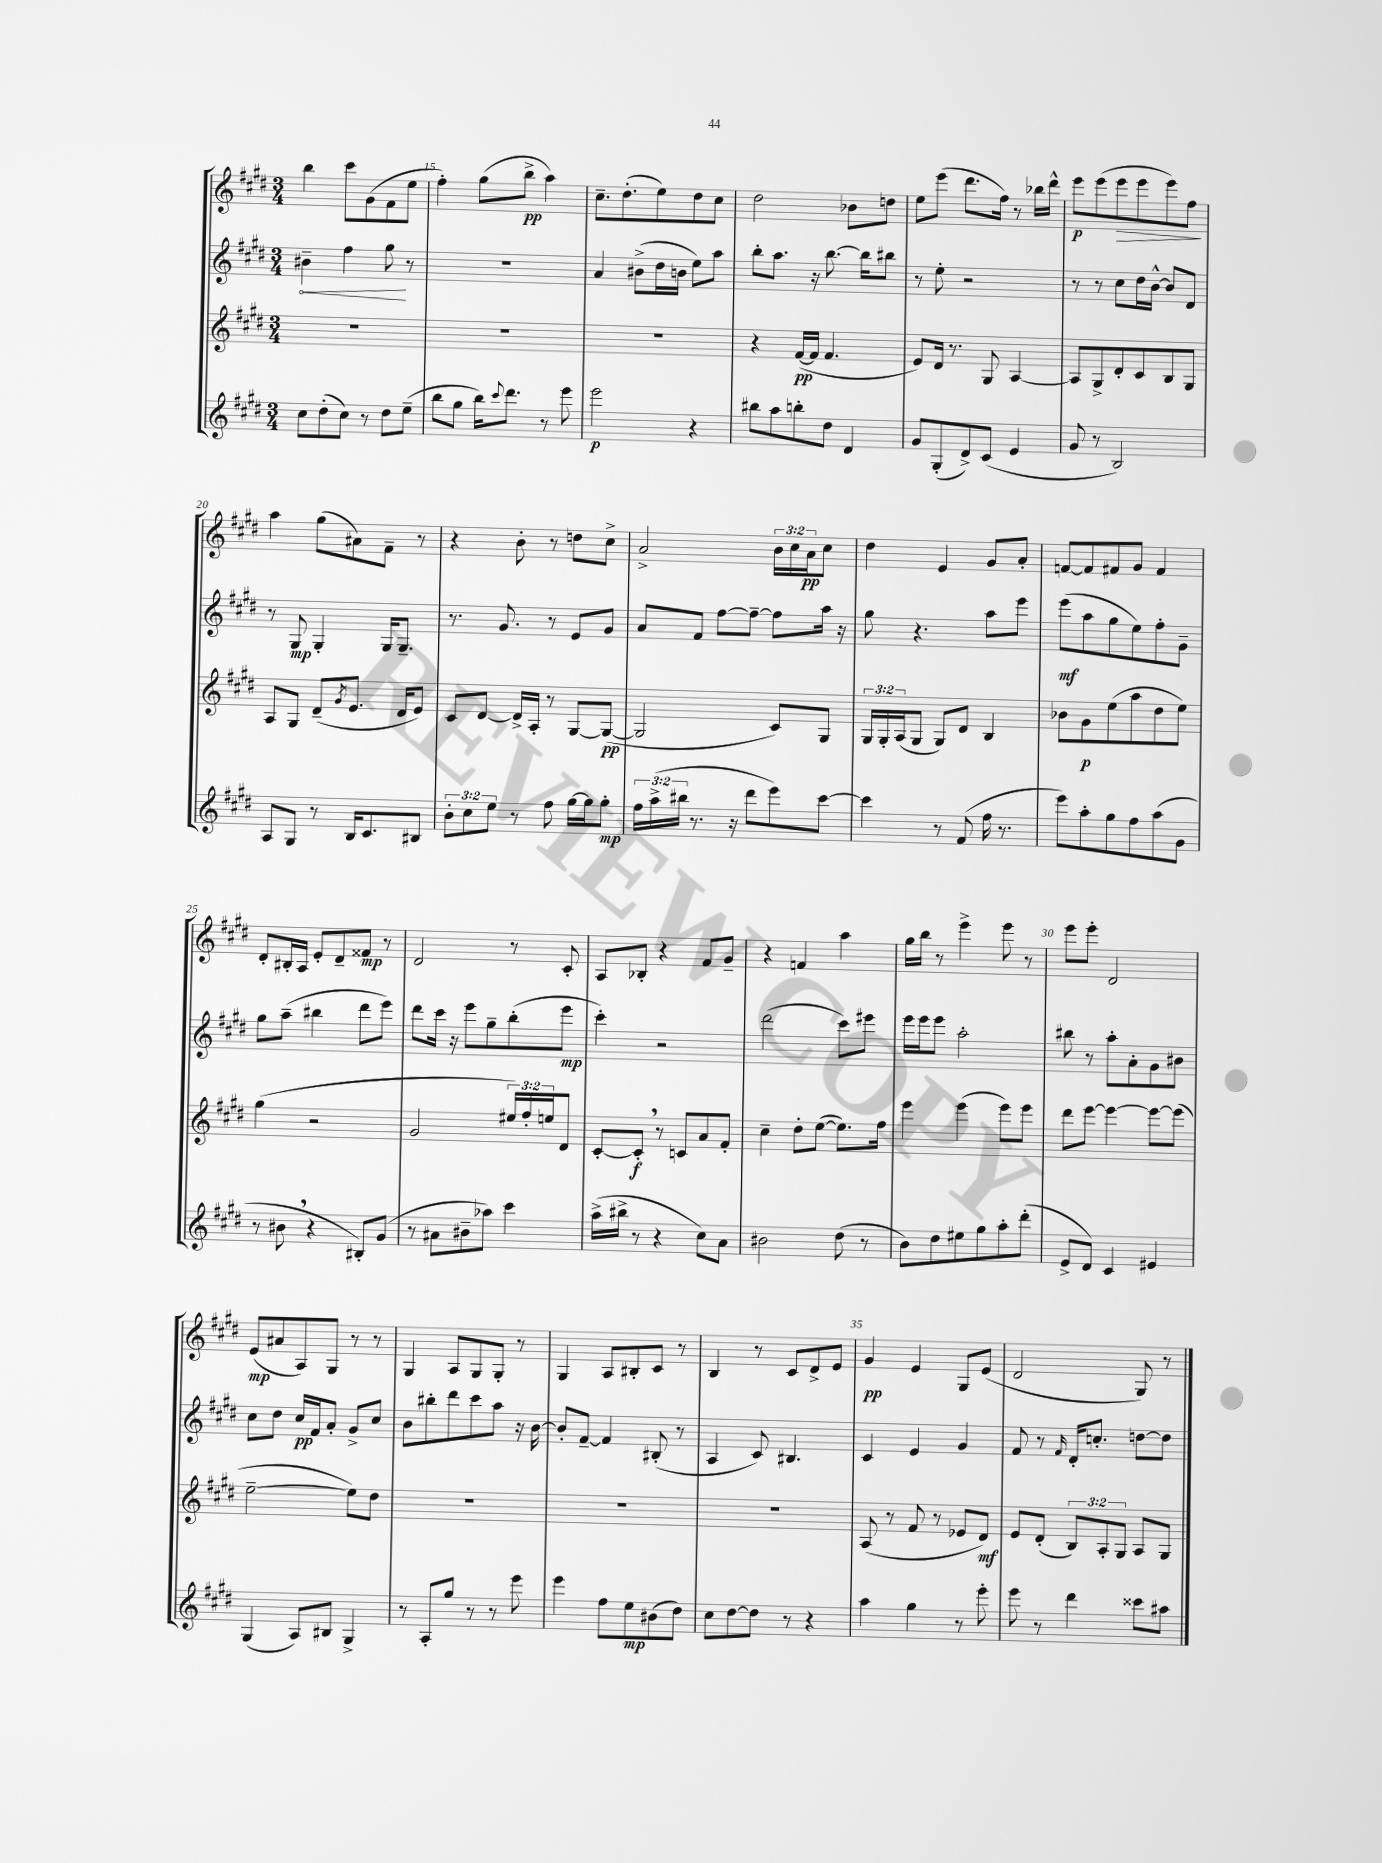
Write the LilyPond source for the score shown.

<<
\new StaffGroup <<
\new Staff = "s0" {
    \clef treble \key e \major \numericTimeSignature \time 3/4 \override Staff.TupletNumber.text = #tuplet-number::calc-fraction-text
    b''4 cis'''8 gis'8( fis'8 e''8 |
    fis''4-.) gis''8( b''8->\pp a''4) |
    cis''8.-- dis''8.-.( e''8) dis''8 cis''8 |
    dis''2 bes'8 d''8 |
    e''8 e'''8( dis'''8. fis''16) r8 bes''16 dis'''16-^ |
    e'''8\p e'''8( e'''8\> e'''8 e'''8) fis''8\! |
    a''4 gis''8( ais'8) fis'8-- r8 |
    r4 b'8-. r8 d''8 cis''8-> |
    a'2-> \tuplet 3/2 { b'16 cis''16 a'16\pp } cis''8 |
    dis''4 e'4 gis'8 a'8-. |
    f'8~ f'8 fis'8 gis'8 fis'4 |
    dis'8-. bis16-. a16 e'8-. dis'8-- fisis'8\mp r8 |
    dis'2 r8 cis'8-. |
    a8 bes8-. r4 fis'8 gis'8-- |
    r4 f'4 a''4 |
    gis''16 b''16 r8 e'''4-> e'''8 r8 |
    e'''8 e'''8-. dis'2 |
    e'8\mp( ais'8 a8) gis8 r8 r8 |
    gis4 a8 gis8 gis8-. r8 |
    gis4 a8 bis8-. cis'8 r8 |
    b4 r8 cis'8 dis'8-> e'8 |
    gis'4\pp e'4 gis8 e'8( |
    dis'2 gis8) r8 \bar "|." |
}
\new Staff = "s1" {
    \clef treble \key e \major \numericTimeSignature \time 3/4
    \once \override Hairpin.circled-tip = ##t bis'4--\< fis''4 gis''8\! r8 |
    R2. |
    a'4 bis'8->( dis''16 b'16 e''8) a''8 |
    b''8-. a''8. r16 b''8.~ b''16 bis''8 |
    r8 e''8-. r2 |
    r8 r8 cis''8 dis''16 b'16~-^ b'8 dis'8 |
    r8 gis8\mp gis4-. gis16 gis8.-- |
    r8. gis'8. r8 e'8 gis'8 |
    a'8 fis'8 fis''8~ fis''8~-- fis''8 a''16 r16 |
    gis''8 r4. a''8 e'''8 |
    e'''8\mf( a''8 gis''8 e''8) fis''8-. gis'8-- |
    gis''8 a''8--( bis''4 dis'''8 e'''8) |
    dis'''8 cis'''16 r16 e'''8 gis''8-- b''8-.( e'''8\mp |
    cis'''4-.) r2 |
    dis'''2( cis'''8) eis'''8 |
    e'''16 e'''16 e'''8 a''2-. |
    bis''8 r8 a''8-. a'8-. gis'8 bis'8 |
    cis''8 dis''8 cis''16\pp fis'16 a'8-. gis'8-> cis''8 |
    b'8 bis''8-. dis'''8 cis'''8 a''8 r16 b'16~ |
    b'8-. fis'8~-- fis'4 bis8-.( r8 |
    a4 cis'8) bis4. |
    cis'4 e'4 gis'4 |
    fis'8 r8 \grace { fis'16 } dis'16-. c''8.-. d''8~ d''8 \bar "|." |
}
\new Staff = "s2" {
    \clef treble \key e \major \numericTimeSignature \time 3/4 \override Staff.TupletNumber.text = #tuplet-number::calc-fraction-text
    R2. |
    R2. |
    R2. |
    r4 fis'16~\pp( fis'16 fis'4. |
    e'8) dis'16 r8. gis8 a4~ |
    a8 gis8-> dis'8-. cis'8 b8 gis8 |
    a8 gis8 dis'8--( \acciaccatura { gis'8 } e'8. dis'16 e'8) |
    cis'8 dis'8~ dis'16-> a16-. r8 gis8~ gis8~\pp( |
    gis2 cis'8) gis8 |
    \tuplet 3/2 { gis16 gis16-. a16( } gis8 gis8) dis'8 b4 |
    bes'8 gis'8\p e''8( a''8 dis''8 e''8) |
    gis''4( r2 |
    gis'2 \tuplet 3/2 { eis''16) fis''16-. e''16 } dis'8 |
    cis'8~-. cis'8-.\f \breathe r8 c'8 a'8 fis'8-. |
    cis''4-- dis''8-. e''8~( e''8.) fis''16 |
    e'''4 e'''4( e'''8) e'''8 |
    dis'''8 e'''8~ e'''4~ e'''8~ e'''8( |
    e''2~-- e''8) dis''8 |
    R2. |
    R2. |
    R2. |
    a8( r8 fis'8 r8 ees'8 dis'8\mf) |
    e'8 dis'8-.( \tuplet 3/2 { b8) a8-. gis8 } a8 gis8 \bar "|." |
}
\new Staff = "s3" {
    \clef treble \key e \major \numericTimeSignature \time 3/4 \override Staff.TupletNumber.text = #tuplet-number::calc-fraction-text
    cis''8 dis''8-.( cis''8) r8 dis''8 e''8--( |
    b''8 gis''8 b''16) \appoggiatura { cis'''8 } dis'''8. r8 e'''8 |
    e'''2\p r4 |
    bis''8 a''8 b''8-. dis''8 dis'4 |
    gis'8 gis8-.( dis'8->) cis'8( e'4 |
    gis'8 r8 b2) |
    a8 gis8 r8 b16 cis'8. bis8 |
    \tuplet 3/2 { b'8-. cis''8 e''8 } r8 fis''8 gis''16~ gis''16 gis''8-.\mp |
    \tuplet 3/2 { fis''16 a''16->( bis''16 } r8. r16 dis'''8 e'''8) cis'''8~ |
    cis'''4 r8 fis'8( fis''16 r8. |
    e'''8) a''8-. gis''8 fis''8 a''8( gis'8 |
    r8 bis'8 \breathe r4 bis8-.) gis'8( |
    r8 ais'8 bis'8-- aes''8) cis'''4 |
    a''16->( bis''16-> r8 r4 cis''8) a'8 |
    bis'2 dis''8( r8 |
    b'8) dis''8 eis''8 gis''8 a''8-. dis'''8-.( |
    e'8-> dis'8) cis'4 eis'4 |
    gis4( a8) bis8 gis4-> |
    r8 a8-. gis''8 r8 r8 e'''8 |
    e'''4 fis''8 e''8\mp bis'8( dis''8) |
    cis''8 dis''8~ dis''8 r8 r4 |
    a''4 gis''4 r8 e'''8-. |
    e'''8 r8 dis'''4 cisis'''8 ais''8 \bar "|." |
}
>>
>>
\layout { \context { \Score currentBarNumber = #14 \override BarNumber.break-visibility = ##(#f #t #t) barNumberVisibility = #(every-nth-bar-number-visible 5) } }
